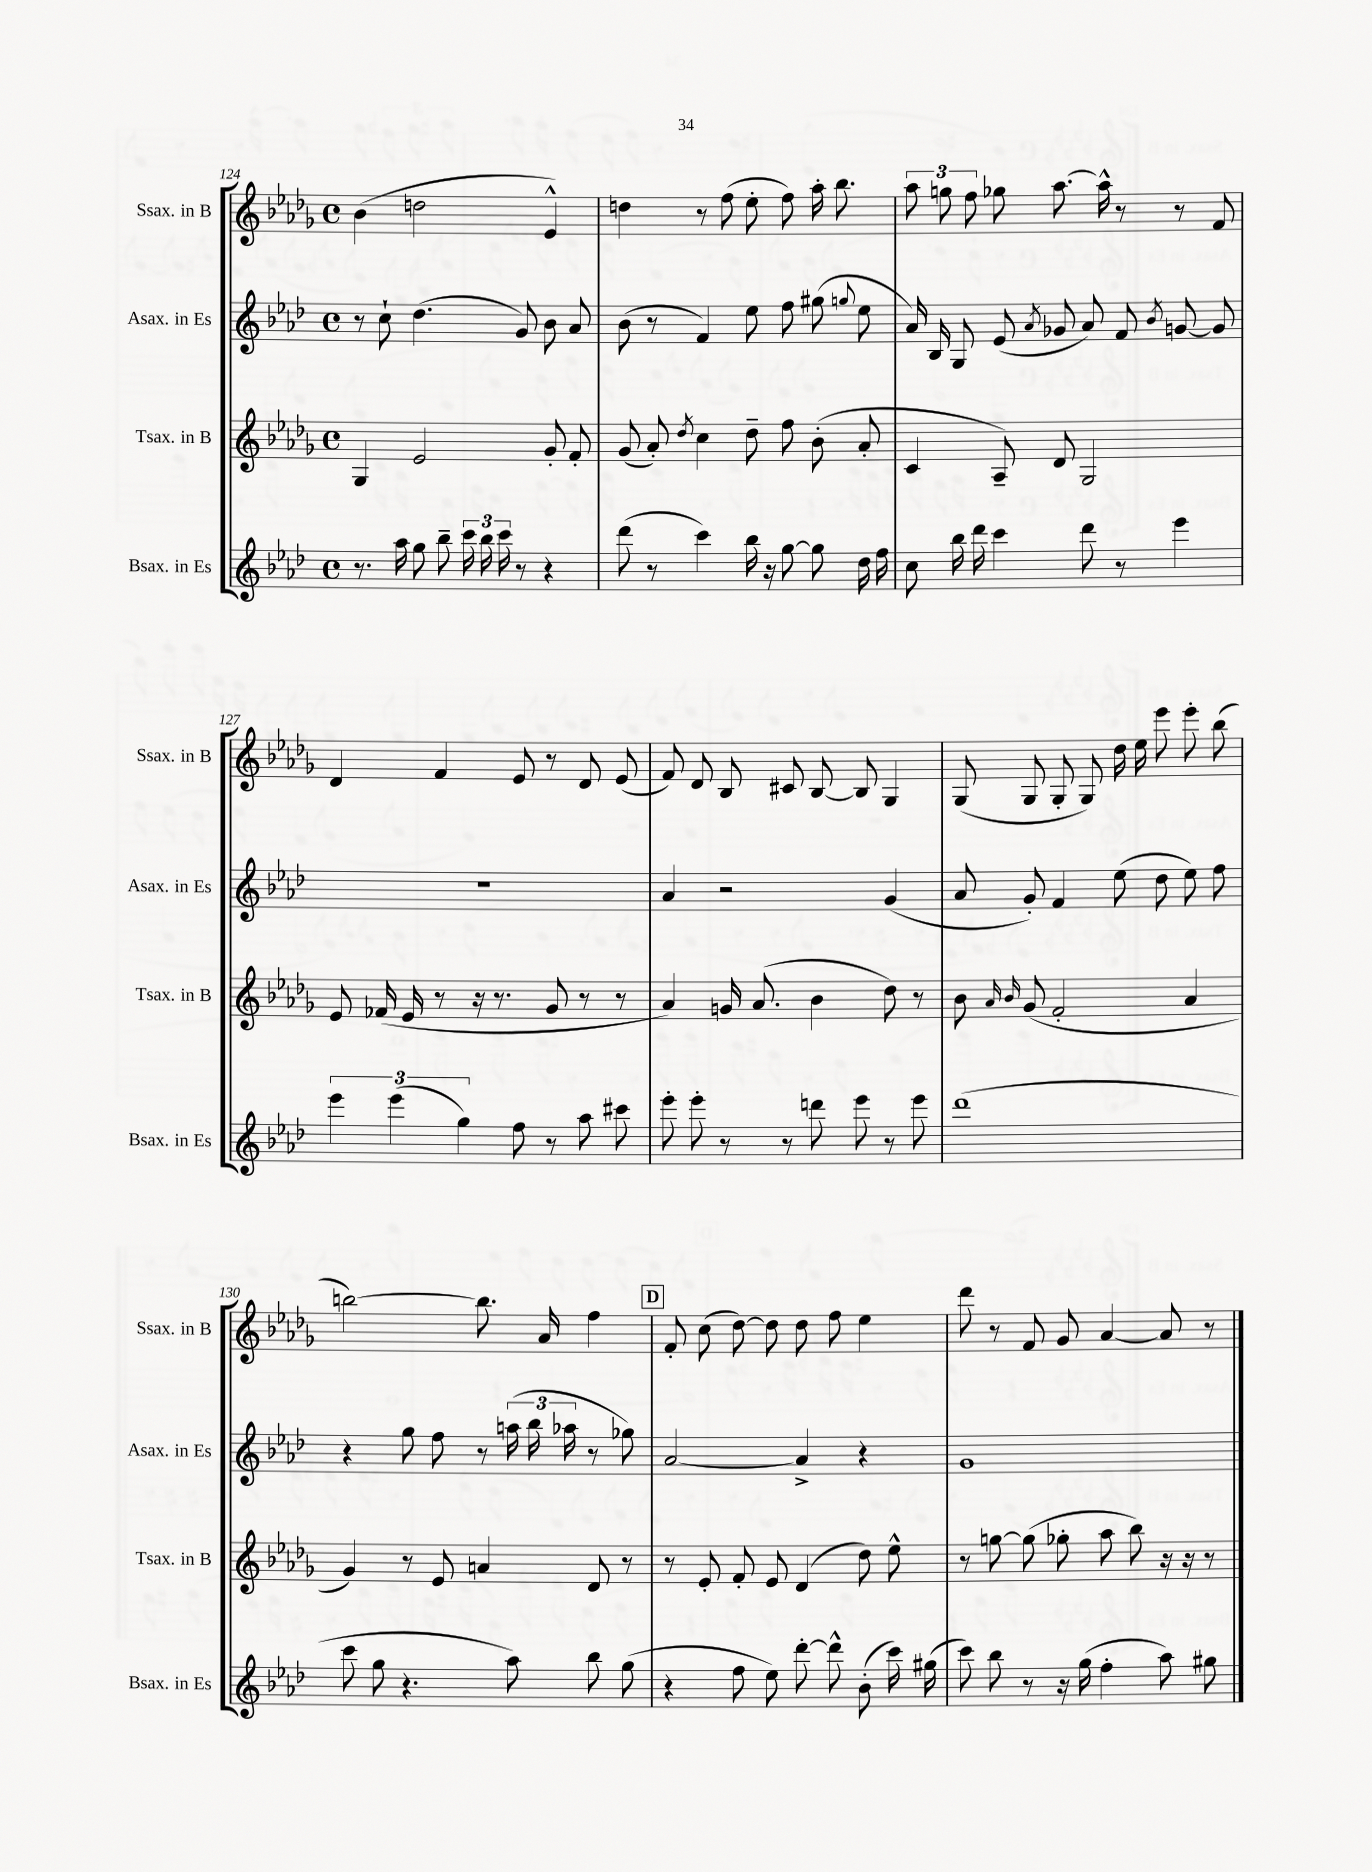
<<
\new StaffGroup <<
\new Staff = "s0" \with { instrumentName = "Ssax. in B" shortInstrumentName = "Ssax. in B" } {
    \clef treble \key des \major \defaultTimeSignature \time 4/4
    \autoBeamOff bes'4( d''2 ees'4-^) |
    d''4 r8 f''8( ees''8-. f''8) aes''16-. bes''8. |
    \tuplet 3/2 { aes''8 g''8 f''8 } ges''8 aes''8.~ aes''16-^ r8 r8 f'8 |
    des'4 f'4 ees'8 r8 des'8 ees'8( |
    f'8) des'8 bes8 cis'8 bes8~ bes8 ges4 |
    ges8( ges8 ges8-. ges8) des''16 ees''16 ees'''8 ees'''8-. bes''8( |
    b''2~) b''8. aes'16 f''4 |
    \mark \markup { \box "D" } f'8-. c''8( des''8~) des''8 des''8 f''8 ees''4 |
    des'''8 r8 f'8 ges'8 aes'4~ aes'8 r8 \bar "|." |
}
\new Staff = "s1" \with { instrumentName = "Asax. in Es" shortInstrumentName = "Asax. in Es" } {
    \clef treble \key aes \major \defaultTimeSignature \time 4/4
    \autoBeamOff r8 c''8-! des''4.( g'8) bes'8 aes'8 |
    bes'8( r8 f'4) ees''8 f''8 gis''8( \appoggiatura { g''8 } ees''8 |
    aes'16) bes16 g8 ees'8( \acciaccatura { aes'8 } ges'8 aes'8) f'8 \acciaccatura { bes'8 } g'8~ g'8 |
    R1 |
    aes'4 r2 g'4( |
    aes'8 g'8-.) f'4 ees''8( des''8 ees''8) f''8 |
    r4 g''8 f''8 r8 \tuplet 3/2 { a''16( bes''16 aes''16 } r8 ges''8) |
    \mark \markup { \box "D" } aes'2~ aes'4-> r4 |
    g'1 \bar "|." |
}
\new Staff = "s2" \with { instrumentName = "Tsax. in B" shortInstrumentName = "Tsax. in B" } {
    \clef treble \key des \major \defaultTimeSignature \time 4/4
    \autoBeamOff ges4 ees'2 ges'8-. f'8-. |
    ges'8( aes'8-.) \acciaccatura { des''8 } c''4 des''8-- f''8 bes'8-.( aes'8-. |
    c'4 aes8--) des'8 ges2 |
    ees'8 fes'16( ees'16 r8 r16 r8. ges'8 r8 r8 |
    aes'4) g'16 aes'8.( bes'4 des''8) r8 |
    bes'8 \grace { aes'16 bes'16 } ges'8( f'2-. aes'4 |
    ges'4) r8 ees'8 a'4 des'8 r8 |
    \mark \markup { \box "D" } r8 ees'8-. f'8-. ees'8 des'4( des''8) ees''8-^ |
    r8 g''8~ g''8( ges''8-. aes''8 bes''8) r16 r16 r8 \bar "|." |
}
\new Staff = "s3" \with { instrumentName = "Bsax. in Es" shortInstrumentName = "Bsax. in Es" } {
    \clef treble \key aes \major \defaultTimeSignature \time 4/4
    \autoBeamOff r8. aes''16 g''8 bes''8-- \tuplet 3/2 { c'''16 bes''16 c'''16 } r8 r4 |
    des'''8( r8 c'''4) bes''16 r16 g''8~ g''8 des''16 f''16 |
    c''8 bes''16 des'''16 c'''4 des'''8 r8 ees'''4 |
    \tuplet 3/2 { ees'''4 ees'''4( g''4) } f''8 r8 aes''8 cis'''8 |
    ees'''8-. ees'''8-. r8 r8 d'''8 ees'''8 r8 ees'''8 |
    des'''1( |
    c'''8 g''8 r4. aes''8) bes''8 g''8( |
    \mark \markup { \box "D" } r4 f''8 ees''8) des'''8~-. des'''8-^ bes'8-.( c'''16) gis''16( |
    c'''8) bes''8 r8 r16 g''16( f''4-. aes''8) gis''8 \bar "|." |
}
>>
>>
\layout { \context { \Score currentBarNumber = #124 } }
